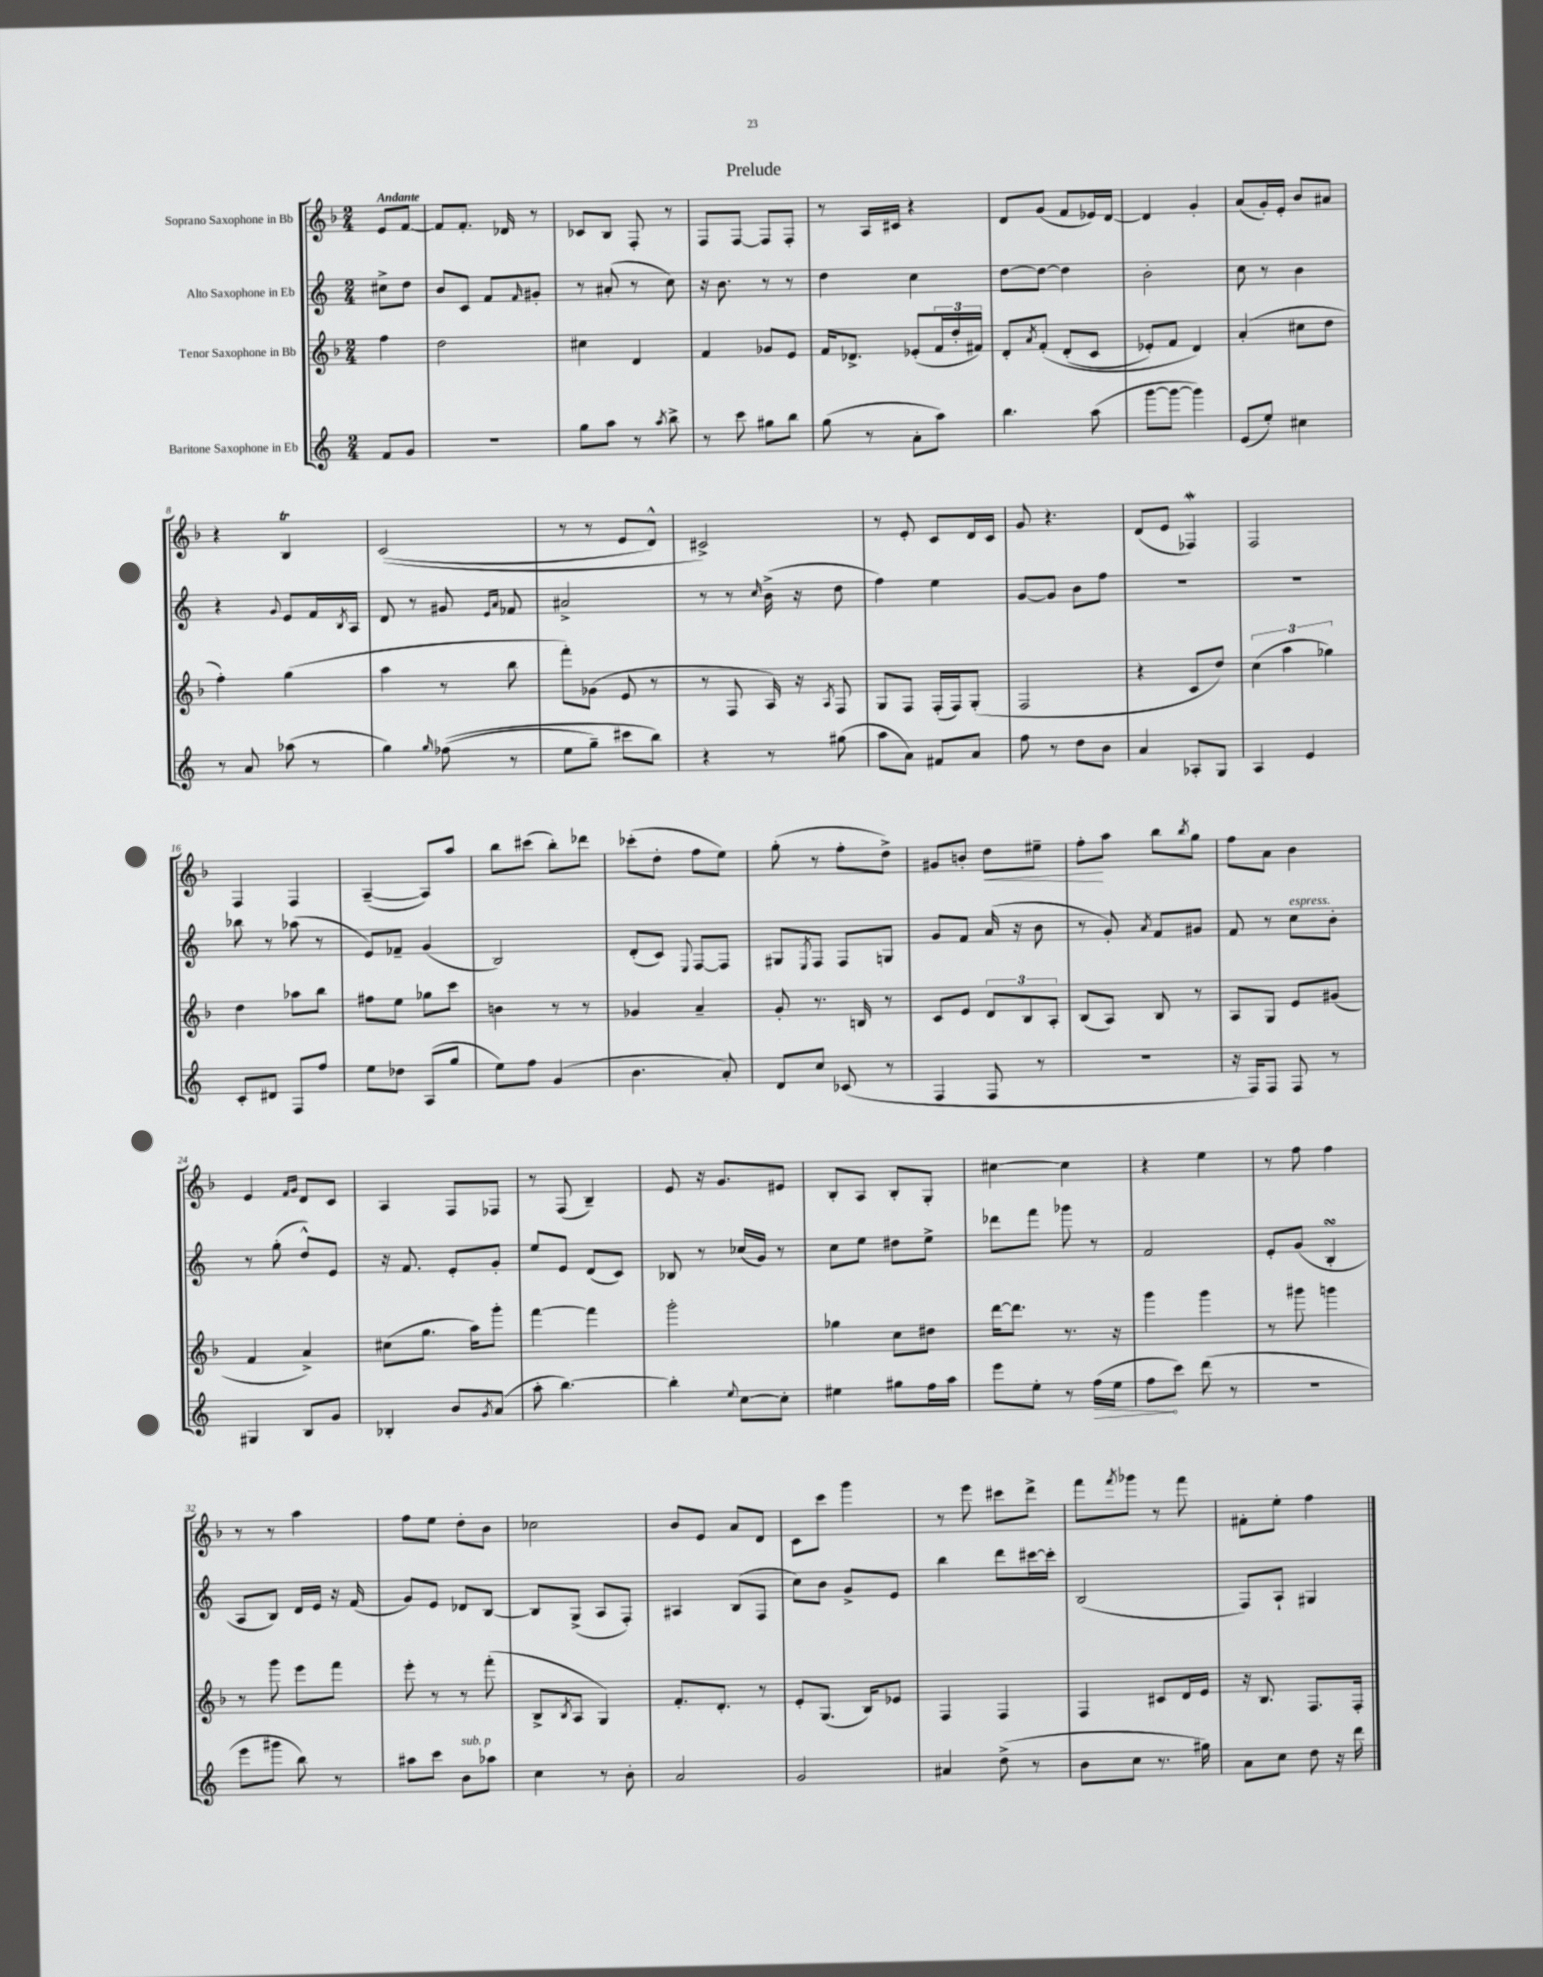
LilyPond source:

\header { title = "Prelude" }
<<
\new StaffGroup <<
\new Staff = "s0" \with { instrumentName = "Soprano Saxophone in Bb" } {
    \clef treble \key f \major \numericTimeSignature \time 2/4 \partial 4 \tempo "Andante"
    e'8 f'8~ |
    f'8 f'8.-. des'16 r8 |
    ces'8 bes8 f8-. r8 |
    f8 f8~ f8 f8-. |
    r8 a16 cis'16 r4 |
    d'8 g'8( f'8 ees'16) d'16~ |
    d'4 g'4-. |
    a'8( g'16-.) e'16-. bes'8 ais'8 |
    r4 bes4\trill |
    c'2(\( |
    r8 r8 e'8 d'8-^) |
    cis'2->\) |
    r8 e'8-. c'8 d'16 c'16 |
    g'8 r4. |
    d'8( e'8 fes4\mordent) |
    f2 |
    f4 f4 |
    a4~--( a8) a''8 |
    bes''8 cis'''8( bes''8-.) des'''8 |
    ces'''8-.( d''8-. f''8 e''8) |
    g''8-.( r8 f''8-. d''8->) |
    gis'8 b'8-. d''8\< eis''8-- |
    f''8-.\! a''8 bes''8 \acciaccatura { bes''8 } g''8 |
    f''8 a'8 bes'4 |
    e'4 \grace { f'16 g'16 } d'8 c'8 |
    a4 f8 fes8 |
    r8 f8( bes4--) |
    e'8 r16 g'8. eis'8 |
    bes8-. a8 bes8-. g8-. |
    cis''4~ cis''4 |
    r4 e''4 |
    r8 f''8 f''4 |
    r8 r8 a''4 |
    f''8 e''8 d''8-. bes'8 |
    ces''2 |
    bes'8 e'8 a'8 d'8 |
    c'8 c'''8 g'''4 |
    r8 e'''8 cis'''8 d'''8-> |
    f'''8 \acciaccatura { f'''8 } ges'''8 r8 f'''8 |
    fis'8-. e''8-. f''4 \bar "|." |
}
\new Staff = "s1" \with { instrumentName = "Alto Saxophone in Eb" } {
    \clef treble \key c \major \numericTimeSignature \time 2/4 \partial 4
    cis''8-> d''8 |
    b'8 c'8 f'8 \grace { f'16 } gis'8-. |
    r8 ais'8-.( r8 c''8) |
    r16 b'8. r8 r8 |
    d''4 c''4 |
    d''8~ d''8~ d''4 |
    b'2-. |
    c''8 r8 b'4 |
    r4 \appoggiatura { g'8 } e'8 f'16 \acciaccatura { b8 } a16 |
    d'8 r8 gis'8 \grace { e'16 a'16 } fes'8 |
    ais'2-> |
    r8 r8 \grace { c''16 } b'16->( r16 d''8 |
    f''4) e''4 |
    g'8~ g'8 b'8 f''8 |
    R2 |
    R2 |
    bes''8 r8 aes''8( r8 |
    e'8) fes'8-- g'4( |
    b2) |
    d'8-.( c'8) \appoggiatura { e8 } f8~ f8 |
    gis8 \acciaccatura { e8 } f8 f8 g8 |
    g'8 f'8 a'16( r16 b'8 |
    r8 g'8-.) \acciaccatura { a'8 } f'8 gis'8 |
    f'8 r8 c''8^\markup { \italic "espress." } b'8-. |
    r8 g''8-.( d''8-^) e'8 |
    r16 f'8. e'8-. g'8-. |
    e''8 e'8 d'8( c'8) |
    bes8 r8 ces''16( g'16) r8 |
    c''8 e''8 dis''8 e''8-> |
    des'''8 f'''8 ges'''8 r8 |
    f'2 |
    e'8-. g'8( b4-.\turn |
    a8 b8) d'16 e'16 r16 f'16( |
    g'8) e'8 des'8 b8~ |
    b8 g8->( a8 f8-.) |
    ais4 b8( f8 |
    c''8) b'8 g'8-> e'8 |
    b''4 d'''8 cis'''16~ cis'''16-. |
    b2( |
    f8) a8-! gis4 \bar "|." |
}
\new Staff = "s2" \with { instrumentName = "Tenor Saxophone in Bb" } {
    \clef treble \key f \major \numericTimeSignature \time 2/4 \partial 4
    f''4 |
    d''2 |
    cis''4 d'4 |
    f'4 ges'8 e'8 |
    f'16 des'8.-> ees'8-.( \tuplet 3/2 { f'16 d''16-. fis'16) } |
    d'8-. \acciaccatura { a'8 } f'8-.\( d'8-.( c'8 |
    ees'8-.) f'8 d'4\) |
    a'4-.( cis''8 d''8 |
    f''4-.) g''4( |
    a''4 r8 bes''8 |
    f'''8-.) ges'8( e'8 r8 |
    r8 f8 a16) r16 \acciaccatura { a8 } f8 |
    g8 f8 f16-.( f16) g8-.( |
    f2 |
    r4 c'8 d''8) |
    \tuplet 3/2 { c''4( a''4 ges''4) } |
    d''4 aes''8 bes''8 |
    fis''8 e''8 ges''8 c'''8 |
    b'4 r8 r8 |
    ges'4 a'4-- |
    g'8-. r8. b16 r8 |
    c'8 e'8 \tuplet 3/2 { d'8 bes8 a8-. } |
    bes8( a8) bes8 r8 |
    a8 g8 e'8 gis'8( |
    f'4 a'4->) |
    cis''8( g''8. a''16) g'''8-. |
    f'''4~ f'''4 |
    g'''2-. |
    ges''4 c''8 dis''8 |
    d'''16~ d'''8. r8. r16 |
    g'''4 g'''4 |
    r8 gis'''8 g'''4 |
    r8 g'''8 e'''8 f'''8 |
    e'''8-. r8 r8 f'''8-.( |
    bes8-> \acciaccatura { bes8 } a8 g4) |
    f'8.-. d'8.-. r8 |
    e'8-. g8.( bes16) ees'8 |
    f4 f4 |
    f4 cis'8 d'16 e'16 |
    r16 bes8. f8. f16-. \bar "|." |
}
\new Staff = "s3" \with { instrumentName = "Baritone Saxophone in Eb" } {
    \clef treble \key c \major \numericTimeSignature \time 2/4 \partial 4
    f'8 g'8 |
    R2 |
    g''8 a''8 r8 \acciaccatura { a''8 } b''8-> |
    r8 c'''8 gis''8 b''8 |
    g''8( r8 a'8-. a''8) |
    b''4. a''8( |
    g'''8~ g'''8~ g'''4) |
    e'8( e''8-.) cis''4 |
    r8 a'8 aes''8( r8 |
    g''4) \grace { g''16 } fes''8(\( r8 |
    e''8 g''8--) cis'''8 b''8\) |
    r4 r8 gis''8( |
    a''8 a'8) fis'8 a'8 |
    f''8 r8 d''8 b'8 |
    a'4 aes8-. g8 |
    a4 e'4 |
    c'8-. dis'8 f8 f''8 |
    e''8 des''8 a8( g''8 |
    e''8) f''8 g'4( |
    b'4. a'8-.) |
    d'8 c''8 ces'8( r8 |
    f4 f8 r8 |
    R2 |
    r16 f16) f8 f8 r8 |
    gis4 b8 g'8 |
    bes4-. b'8 \acciaccatura { g'8 } a'8( |
    a''8-. b''4.~) |
    b''4-. \appoggiatura { e''8 } c''8~ c''8-. |
    eis''4 gis''8 f''16 a''16 |
    e'''8 e''8-. r8 \once \override Hairpin.circled-tip = ##t f''16\>( e''16 |
    f''8\! c'''8) d'''8( r8 |
    R2 |
    e'''8 gis'''8 b''8) r8 |
    ais''8 c'''8 b'8^\markup { \italic "sub. p" } aes''8 |
    c''4 r8 b'8-. |
    a'2 |
    g'2 |
    ais'4 d''8->( r8 |
    b'8 c''8 r8. gis''16) |
    a'8 c''8 d''8 r16 d'''16 \bar "|." |
}
>>
>>
